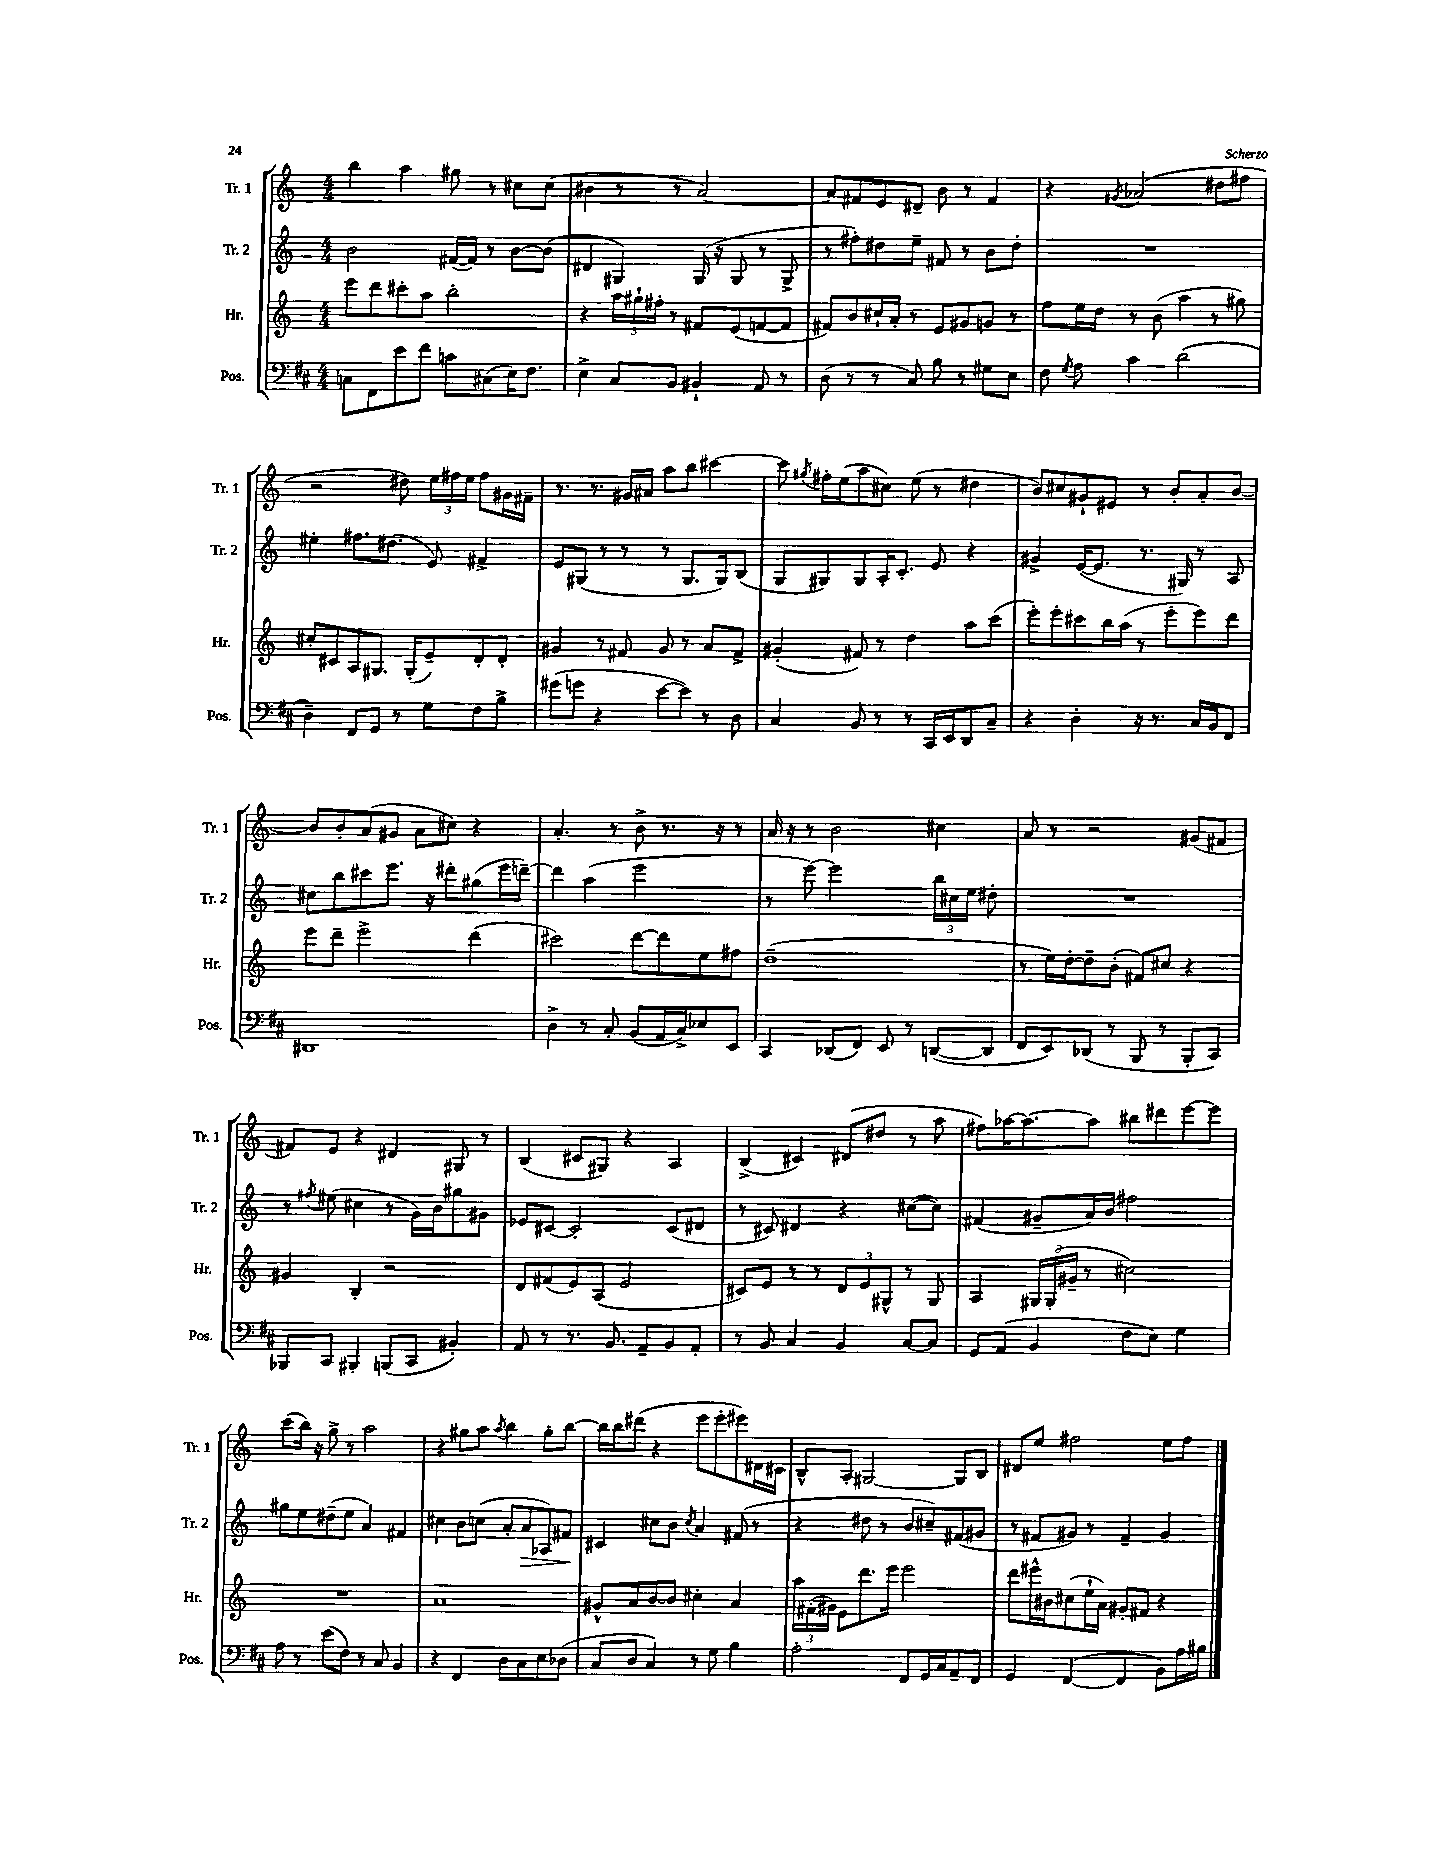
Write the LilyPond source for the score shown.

<<
\new StaffGroup <<
\new Staff = "s0" \with { instrumentName = "Tr. 1" shortInstrumentName = "Tr. 1" } {
    \clef treble \key c \major \numericTimeSignature \time 4/4
    \autoBeamOff b''4 a''4 gis''8 r8 cis''8[ cis''8]( |
    bis'4 r8 r8 a'2~) |
    a'8[ fis'8 e'8 dis'8]-- b'8 r8 fis'4 |
    r4 \acciaccatura { gis'8 } aes'2( dis''8[ fis''8] |
    r2 dis''8) \tuplet 3/2 { e''16[ fis''16 e''16] } fis''8[ gis'16 fis'16]-- |
    r8. r8. gis'16[ ais'16] a''8[ b''8] cis'''4~ |
    cis'''8 \acciaccatura { gis''8 } fis''16[-. e''16( a''8 cis''8]) e''8( r8 dis''4 |
    b'8[) cis''8 gis'8-! eis'8] r8 b'8[-. a'8-. b'8]~ |
    b'8[ b'8-. a'8( gis'8] a'8[ cis''8]) r4 |
    a'4.-. r8 b'8-> r8. r16 r8 |
    a'16 r16 r8 b'2 cis''4 |
    a'8 r8 r2 gis'8[( fis'8] |
    fis'8[) e'8] r4 dis'4 gis8 r8 |
    b4( cis'8[ gis8]) r4 a4 |
    b4->( cis'4) dis'8[( dis''8] r8 a''8 |
    fis''8[) aes''16~ aes''8.~ aes''8] bis''8[ dis'''8 e'''8~ e'''8] |
    c'''8[( b''16]) r16 g''8-> r8 a''2 |
    r4 gis''8[ a''8] \acciaccatura { a''8 } b''4 gis''8[-. b''8]~ |
    b''16[ b''16 dis'''8]( r4 e'''8[ e'''8-. eis'''8) dis'16 cis'16] |
    b8[-^ a8]-. gis2~ gis8[ b8] |
    dis'8[ e''8] fis''2 e''8[ fis''8] \bar "|." |
}
\new Staff = "s1" \with { instrumentName = "Tr. 2" shortInstrumentName = "Tr. 2" } {
    \clef treble \key c \major \numericTimeSignature \time 4/4
    \autoBeamOff b'2 fis'16[~( fis'16]) r8 b'8[~ b'8]( |
    dis'4 gis4) gis16( r16 gis8 r8 gis8-> |
    r8 fis''8[-.) dis''8 e''8]-- fis'8 r8 b'8[ dis''8]-. |
    R1 |
    eis''4-. fis''8.[ dis''8.]( e'8) fis'4-> |
    e'8[ gis8]( r8 r8 r8 gis8.[ gis16) b8]( |
    g8[ gis8) gis8 a16-. c'8.]-. e'8 r4 |
    gis'4-> e'16[~( e'8.] r8. gis16) r8 a8 |
    cis''8[ b''8 cis'''8 e'''8.] r16 dis'''8[-. gis''8( e'''16 d'''16]~--) |
    d'''4 a''4( e'''2 |
    r8 e'''8~) e'''2 \tuplet 3/2 { b''16[ cis''16 e''16] } dis''8-. |
    R1 |
    r8 \acciaccatura { fis''8 } eis''8( cis''4 r8 g'16[) b'16 gis''8 gis'8] |
    ees'8[ cis'8]~ cis'2-. cis'8[( dis'8] |
    r8 cis'8) dis'4 r4 cis''8[~( cis''8]) |
    fis'4( gis'8[-- a'16) b'16] fis''2 |
    gis''8[ e''8 dis''8--( e''8] a'4) fis'4 |
    cis''4 b'8[ c''8]( a'8[-. a'8\> aes8) fis'8]\! |
    cis'4 cis''8[ b'8] \acciaccatura { cis''8 } a'4 fis'8( r8 |
    r4 dis''8 r8 b'8[ cis''8--) fis'8( gis'8] |
    r8 fis'8[ gis'8]) r8 fis'4-- gis'4 \bar "|." |
}
\new Staff = "s2" \with { instrumentName = "Hr." shortInstrumentName = "Hr." } {
    \clef treble \key c \major \numericTimeSignature \time 4/4
    \autoBeamOff e'''8[ d'''8 cis'''8-. a''8] b''2-. |
    r4 \tuplet 3/2 { a''16[ gis''16-! fis''16]-. } r8 fis'8[ e'8( f'8~ f'8] |
    fis'8[) b'8 cis''16-! a'16]-. r8 e'8[ gis'8 g'8] r8 |
    f''8[ e''16 d''16] r8 b'8( a''4 r8 gis''8) |
    cis''8[-. cis'8 a8 gis8.] gis16[-.( e'8--) d'8-. d'8]-. |
    gis'4 r8 fis'8 gis'8 r8 a'8[ fis'8]-> |
    gis'4-.( fis'8) r8 d''4 a''8[ c'''8]( |
    e'''8[-.) e'''8-. cis'''8 b''16 a''16]( r8 e'''8[-. e'''8) d'''8] |
    e'''8[ d'''8]-- e'''2-> d'''4( |
    cis'''2) d'''8[~ d'''8 e''8 fis''8] |
    d''1--( |
    r8 e''16[) d''16~-. d''8-- b'8]-.( fis'8[) cis''8] r4 |
    gis'4 b4-. r2 |
    d'8[ fis'8( e'8) a8]( e'2 |
    cis'8[) e'8] r8 r8 \tuplet 3/2 { d'8[ e'8 gis8]-^ } r8 gis8 |
    a4 \tuplet 3/2 { gis16[ gis16-.( gis'16]-- } r8 cis''2) |
    R1 |
    a'1 |
    gis'8[-^ a'8 b'8~ b'8] cis''4-. a'4 |
    \tuplet 3/2 { a''16[ fis'16-.( gis'16]) } e'8[ d'''8. e'''16] e'''2 |
    d'''8[ eis'''16-^ bis'16 cis''8( e''16-! a'16]) gis'8[-. fis'8] r4 \bar "|." |
}
\new Staff = "s3" \with { instrumentName = "Pos." shortInstrumentName = "Pos." } {
    \clef bass \key d \major \numericTimeSignature \time 4/4
    \autoBeamOff c8[ fis,8 e'8 fis'8] c'8[ cis8( e16) fis8.] |
    e4-> cis8[ b,8] bis,4-! a,8 r8 |
    d8( r8 r8 cis8) b8 r8 gis8[ e8] |
    fis8 \acciaccatura { g8 } a8 cis'4 d'2( |
    d4--) fis,8[ g,8] r8 g8[ fis8 b8]-> |
    gis'8[( g'8] r4 e'8[~ e'8]) r8 d8 |
    cis4 b,8 r8 r8 cis,16[ e,16 d,8 cis8]-- |
    r4 d4-. r16 r8. cis16[ b,16 fis,8] |
    dis,1 |
    d4-> r8 cis8-. b,8[( a,16 cis16->) ees8 e,8] |
    cis,4 des,8[( fis,8]) e,8 r8 d,8[~( d,8] |
    fis,8[ e,8) des,8]( r8 b,,8 r8 b,,8[-. cis,8]) |
    bes,,8[ cis,8] bis,,4-. b,,8[( cis,8] bis,4-.) |
    a,8 r8 r8. b,8. a,8[-- b,8 a,8]-. |
    r8 b,8 cis4 b,4 cis8[~ cis8] |
    g,8[ a,8]( b,4 fis8[ e8]) g4 |
    a8 r8 e'8[( fis8]) r8 cis8 b,4 |
    r4 fis,4 d8[ cis8 e8 des8]( |
    cis8[ d8] cis4) r8 g8 b4 |
    a2-. fis,8[ g,16 cis16 a,8-- fis,8] |
    g,4 fis,4~( fis,4 b,8[) a16 bis16] \bar "|." |
}
>>
>>
\layout { \context { \Score \remove "Bar_number_engraver" } }
